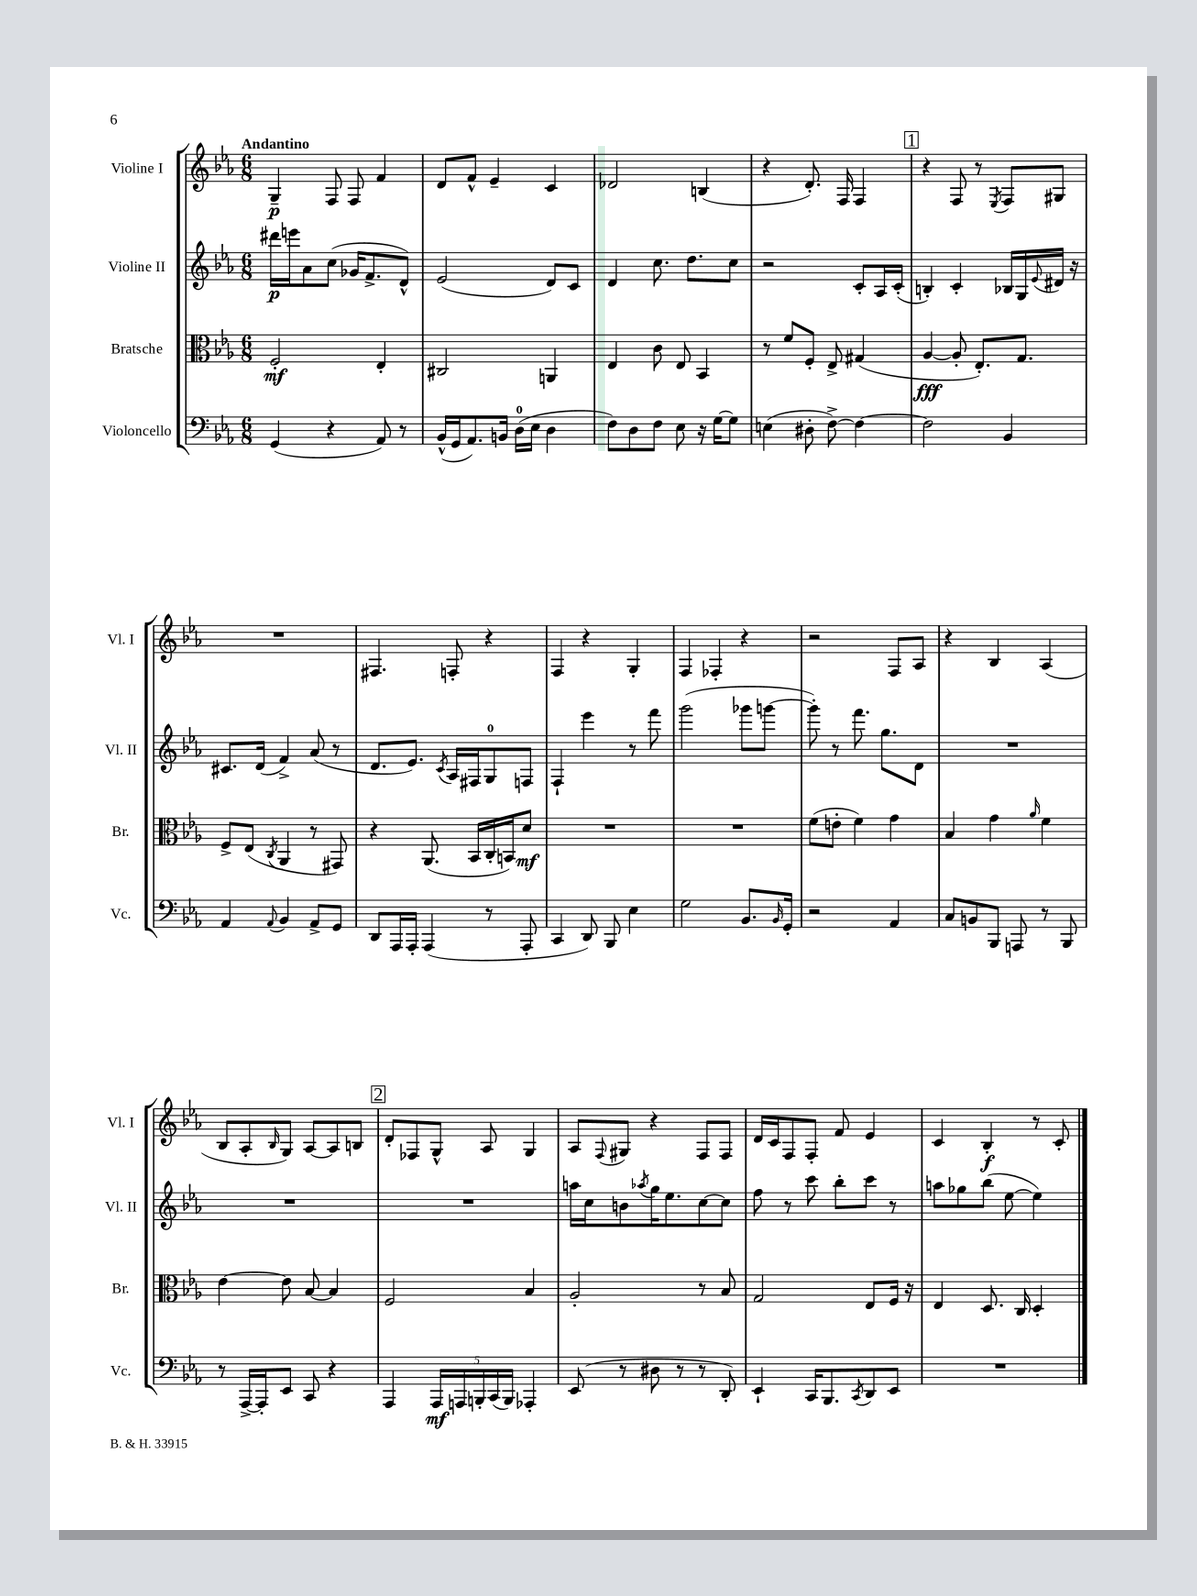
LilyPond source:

<<
\new StaffGroup <<
\new Staff = "s0" \with { instrumentName = "Violine I" shortInstrumentName = "Vl. I" } {
    \clef treble \key ees \major \numericTimeSignature \time 6/8 \tempo "Andantino"
    g4--\p f8 f8 f'4 |
    d'8 f'8-^ ees'4-- c'4 |
    des'2 b4( |
    r4 d'8.-.) f16 f4 |
    \mark \markup { \box "1" } r4 f8 r8 \acciaccatura { ees8 } f8 gis8 |
    R2. |
    fis4. f8-. r4 |
    f4 r4 g4-. |
    f4 fes4-. r4 |
    r2 f8 aes8 |
    r4 bes4 aes4( |
    bes8 aes8-. \grace { bes16 } g8) aes8~ aes8 b8 |
    \mark \markup { \box "2" } d'8-. fes8 g8-^ aes8 g4 |
    aes8 \appoggiatura { f8 } gis8 r4 f8 f8 |
    d'16 c'16 f8 f8-. f'8 ees'4 |
    c'4 bes4-.\f r8 c'8-. \bar "|." |
}
\new Staff = "s1" \with { instrumentName = "Violine II" shortInstrumentName = "Vl. II" } {
    \clef treble \key ees \major \numericTimeSignature \time 6/8
    dis'''16\p e'''16 aes'8 c''8( ges'16 f'8.-> d'8-^) |
    ees'2( d'8) c'8 |
    d'4 c''8. d''8. c''8 |
    r2 c'8-. aes16 c'16-.( |
    \mark \markup { \box "1" } b4-.) c'4-. bes16 g16 \appoggiatura { ees'8 } dis'16 r16 |
    cis'8. d'16( f'4->) aes'8( r8 |
    d'8. ees'8.) \acciaccatura { c'8 } aes16 fis16 g8-0 f8 |
    f4-! ees'''4 r8 f'''8 |
    g'''2( ges'''8 g'''8~ |
    g'''8-.) r8 f'''8. g''8. d'8 |
    R2. |
    R2. |
    \mark \markup { \box "2" } R2. |
    a''16 c''16 b'8 \acciaccatura { aes''8 } g''16 ees''8. c''8~ c''8 |
    f''8 r8 c'''8 bes''8-. c'''8 r8 |
    a''8 ges''8 bes''8( ees''8~ ees''4) \bar "|." |
}
\new Staff = "s2" \with { instrumentName = "Bratsche" shortInstrumentName = "Br." } {
    \clef alto \key ees \major \numericTimeSignature \time 6/8
    f2-.\mf ees4-. |
    cis2 a,4 |
    ees4 c'8 ees8 bes,4 |
    r8 f'8 f8-. ees8-> gis4( |
    \mark \markup { \box "1" } aes4~\fff aes8-. ees8.-.) g8. |
    f8-> ees8( \acciaccatura { c8 } aes,4 r8 gis,8) |
    r4 aes,8.( bes,16 c16-. b,16) d'8\mf |
    R2. |
    R2. |
    f'8( e'8-. f'4) g'4 |
    bes4 g'4 \grace { aes'16 } f'4 |
    ees'4~ ees'8 bes8~ bes4 |
    \mark \markup { \box "2" } f2 bes4 |
    aes2-. r8 bes8 |
    g2 ees8 f16 r16 |
    ees4 d8. c16 d4-. \bar "|." |
}
\new Staff = "s3" \with { instrumentName = "Violoncello" shortInstrumentName = "Vc." } {
    \clef bass \key ees \major \numericTimeSignature \time 6/8
    g,4( r4 aes,8) r8 |
    bes,16-^( g,16 aes,8.) b,16 d16-0( ees16 d4 |
    f8) d8 f8 ees8 r16 g16~ g8 |
    e4( dis8-. f8~->) f4~ |
    \mark \markup { \box "1" } f2 bes,4 |
    aes,4 \appoggiatura { aes,8 } bes,4 aes,8-> g,8 |
    d,8 aes,,16 aes,,16-. aes,,4( r8 aes,,8-. |
    c,4 d,8) bes,,8 ees4 |
    g2 bes,8. \grace { bes,16 } g,16-. |
    r2 aes,4 |
    c8 b,8 bes,,8 a,,8 r8 bes,,8 |
    r8 aes,,16~-> aes,,16-. ees,8 c,8 r4 |
    \mark \markup { \box "2" } aes,,4 \tuplet 5/4 { aes,,16\mf a,,16 b,,16-. c,16( b,,16) } aes,,4-. |
    ees,8( r8 dis8 r8 r8 d,8-.) |
    ees,4-! c,16 bes,,8. \acciaccatura { c,8 } d,8 ees,8 |
    R2. \bar "|." |
}
>>
>>
\layout { \context { \Score \remove "Bar_number_engraver" } }
